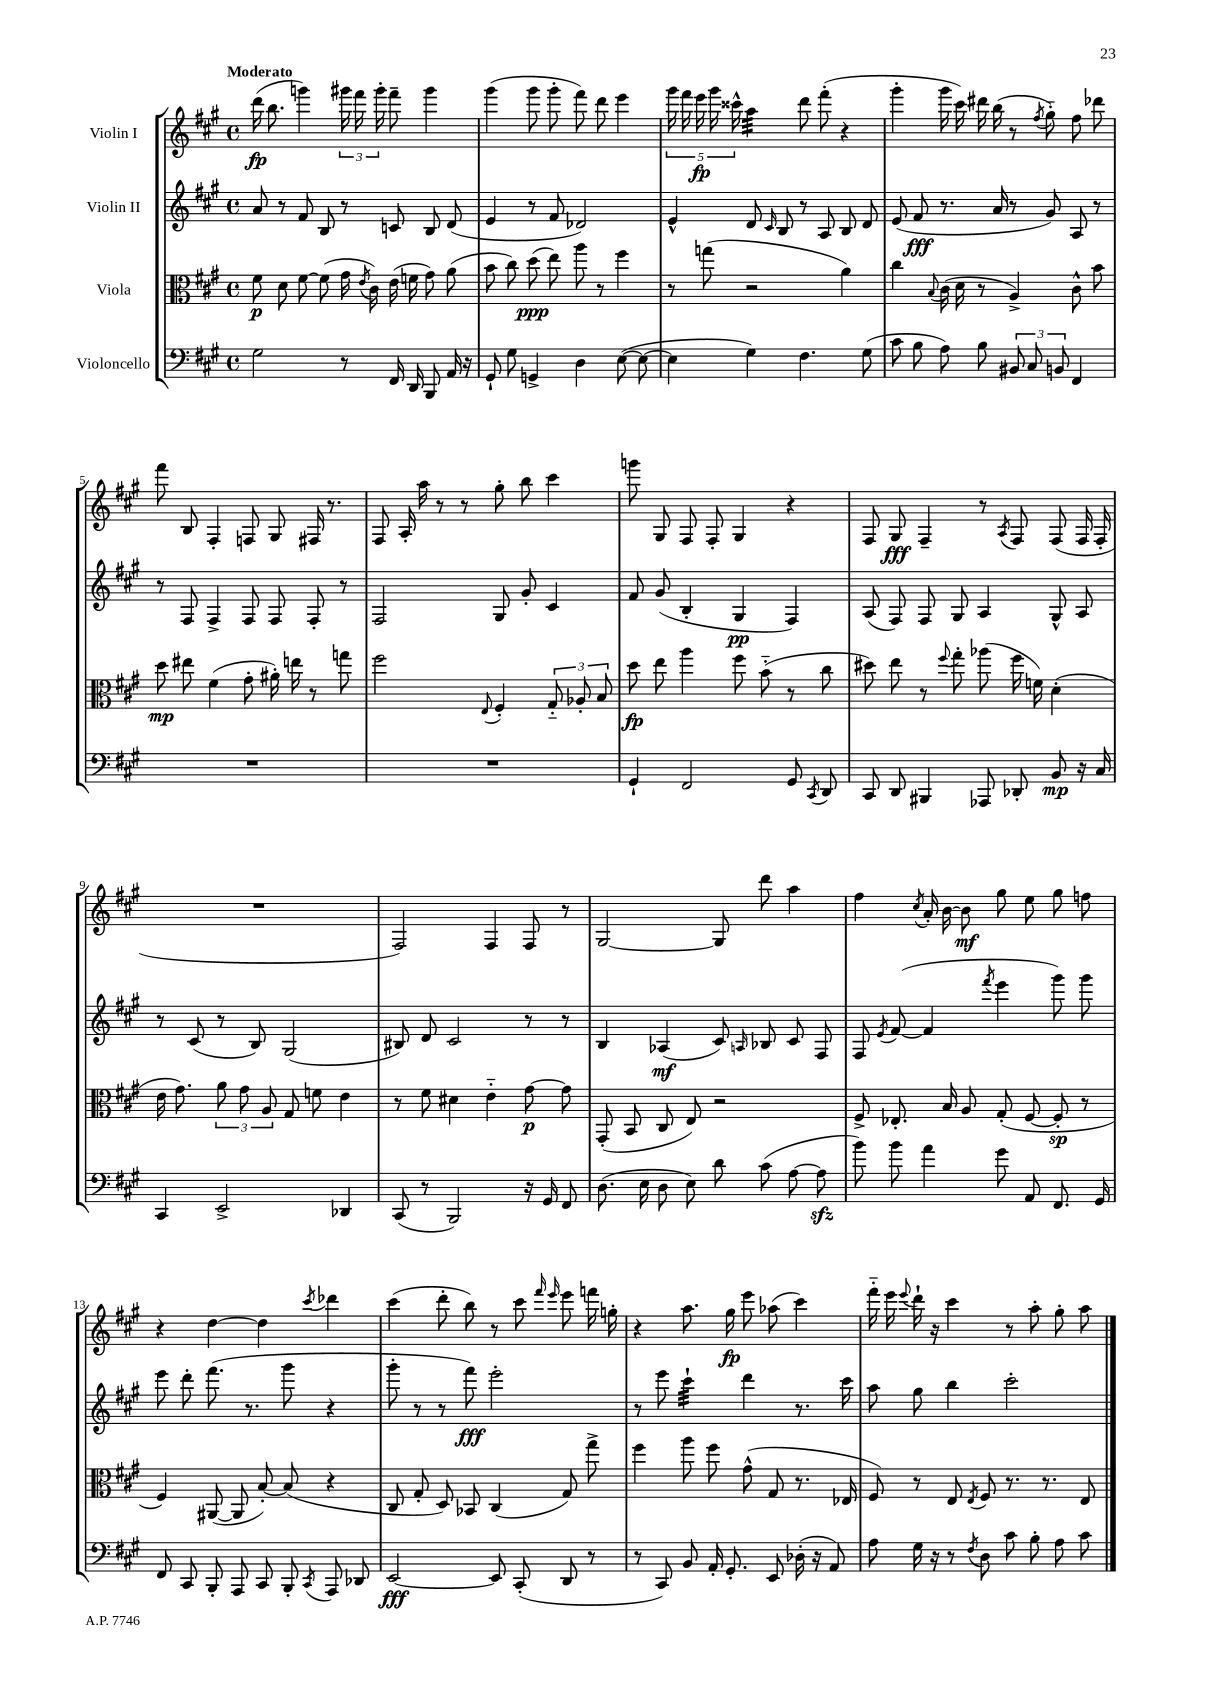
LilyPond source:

<<
\new StaffGroup <<
\new Staff = "s0" \with { instrumentName = "Violin I" } {
    \clef treble \key a \major \defaultTimeSignature \time 4/4 \tempo "Moderato"
    \autoBeamOff d'''16\fp( b''8. g'''4) \tuplet 3/2 { gis'''16 fis'''16 gis'''16-. } fis'''8-- gis'''4 |
    gis'''4( gis'''8 gis'''8-. fis'''8) d'''8 e'''4 |
    \tuplet 5/4 { gis'''16 fis'''16 e'''16\fp gis'''16 cisis'''16-^ } a''4:32 d'''8 fis'''8-.( r4 |
    gis'''4-. gis'''16 cis'''16) dis'''16 b''16( r8 \acciaccatura { fis''8 } gis''8-_) fis''8 des'''8 |
    fis'''8 b8 fis4-. f8 gis8 fis16 r8. |
    fis8 a16-. a''16 r8 r8 gis''8-. b''8 cis'''4 |
    g'''8 gis8 fis8 fis8-. gis4 r4 |
    fis8 gis8\fff fis4-- r8 \acciaccatura { a8 } fis8 fis8( fis16 fis16-. |
    R1 |
    fis2) fis4 fis8 r8 |
    gis2~ gis8 d'''8 a''4 |
    fis''4 \acciaccatura { cis''8 } a'16-. b'16~ b'8\mf gis''8 e''8 gis''8 f''8 |
    r4 d''4~ d''4 \acciaccatura { cis'''8 } des'''4 |
    cis'''4( d'''8-. b''8) r8 cis'''8 \grace { fis'''16 e'''16 } e'''8 f'''16 g''16-. |
    r4 a''8. gis''16\fp e'''8 aes''8( cis'''4) |
    fis'''16-_ e'''16 \appoggiatura { e'''8 } d'''16-! r16 cis'''4 r8 a''8-. gis''8-. a''8 \bar "|." |
}
\new Staff = "s1" \with { instrumentName = "Violin II" } {
    \clef treble \key a \major \defaultTimeSignature \time 4/4
    \autoBeamOff a'8 r8 fis'8 b8 r8 c'8 b8 d'8( |
    e'4 r8 fis'8 des'2) |
    e'4-^ d'8 \grace { cis'16 } b8 r8 a8 b8 d'8 |
    e'8( fis'8\fff r8. a'16 r8 gis'8) a8 r8 |
    r8 fis8 fis4-> fis8 fis8 fis8-. r8 |
    fis2 gis8 gis'8-. cis'4 |
    fis'8 gis'8( b4-. gis4\pp fis4) |
    a8( fis8) fis8 gis8 a4 gis8-^ a8 |
    r8 cis'8( r8 b8) gis2( |
    bis8) d'8 cis'2 r8 r8 |
    b4 aes4\mf( cis'8) \grace { a16 } bes8 cis'8 fis8 |
    fis8 \acciaccatura { e'8 } fis'8~( fis'4 \acciaccatura { fis'''8 } e'''4 gis'''8) gis'''8 |
    e'''8 d'''8-. fis'''8.( r8. gis'''8 r4 |
    gis'''8-. r8 r8 fis'''8\fff) e'''2-. |
    r8 e'''8 cis'''4:32-! d'''4 r8. cis'''16 |
    a''8 gis''8 b''4 cis'''2-. \bar "|." |
}
\new Staff = "s2" \with { instrumentName = "Viola" } {
    \clef alto \key a \major \defaultTimeSignature \time 4/4
    \autoBeamOff fis'8\p d'8 fis'8~ fis'8( gis'16 \acciaccatura { e'8 } cis'16) e'16( f'16 gis'8) a'8( |
    b'8 cis''8) d''8\ppp( e''8) a''8 r8 fis''4 |
    r8 g''8( r2 a'4) |
    cis''4 \appoggiatura { b8 } cis'16( d'16 r8 a4->) cis'8-^ b'8 |
    d''8\mp eis''8 fis'4( gis'8-. ais'16-.) e''16 r8 g''8 |
    fis''2 \appoggiatura { e8 } fis4-. \tuplet 3/2 { gis8-_ aes8-. b8 } |
    d''8\fp e''8 a''4 fis''8 b'8-_( r8 cis''8 |
    dis''8) e''8 r8 \appoggiatura { fis''8 } gis''8-. aes''8( fis''16 f'16) d'4-.( |
    e'16 gis'8.) \tuplet 3/2 { a'8 gis'8 a8 } gis8 f'8 e'4 |
    r8 fis'8 dis'4 e'4-_ gis'8~\p gis'8 |
    gis,8-.( b,8 cis8 e8) r2 |
    fis8-> ees8.-. b16 a8 gis8-.( fis8~ fis8-.\sp r8 |
    fis4) ais,8~( ais,8 b8~-.) b8( r4 |
    cis8 gis8-. d8) bes,8 cis4( gis8) gis''8-> |
    fis''4 a''8 fis''8 gis'8-^( gis8 r8. ees16 |
    fis8) r8 e8 \acciaccatura { e8 } fis8 r8. r8. e8 \bar "|." |
}
\new Staff = "s3" \with { instrumentName = "Violoncello" } {
    \clef bass \key a \major \defaultTimeSignature \time 4/4
    \autoBeamOff gis2 r8 fis,16 d,16 b,,8 a,16 r16 |
    gis,8-! gis8 g,4-> d4 e8~( e8~ |
    e4 gis4) fis4. gis8( |
    cis'8 b8 a8) b8 \tuplet 3/2 { bis,8 cis8 b,8 } fis,4 |
    R1 |
    R1 |
    gis,4-! fis,2 gis,8 \acciaccatura { cis,8 } d,8 |
    cis,8 d,8 bis,,4 aes,,8 des,8-. b,8\mp r16 cis16 |
    cis,4 e,2-> des,4 |
    cis,8( r8 b,,2) r16 gis,16 fis,8 |
    d8.( e16 d8 e8) d'8 cis'8( a8~ a8\sfz |
    b'8) b'8 a'4 gis'8 a,8 fis,8. gis,16 |
    fis,8 cis,8 b,,8-. a,,8 cis,8 b,,8-. \acciaccatura { cis,8 } a,,8 des,8 |
    e,2~\fff e,8 cis,8-.( d,8 r8 |
    r8 cis,8) b,8 a,16-. gis,8.-. e,8 des16-.( r16 a,8) |
    a8 gis16 r16 r8 \acciaccatura { fis8 } d8 cis'8 b8-. a8 cis'8 \bar "|." |
}
>>
>>
